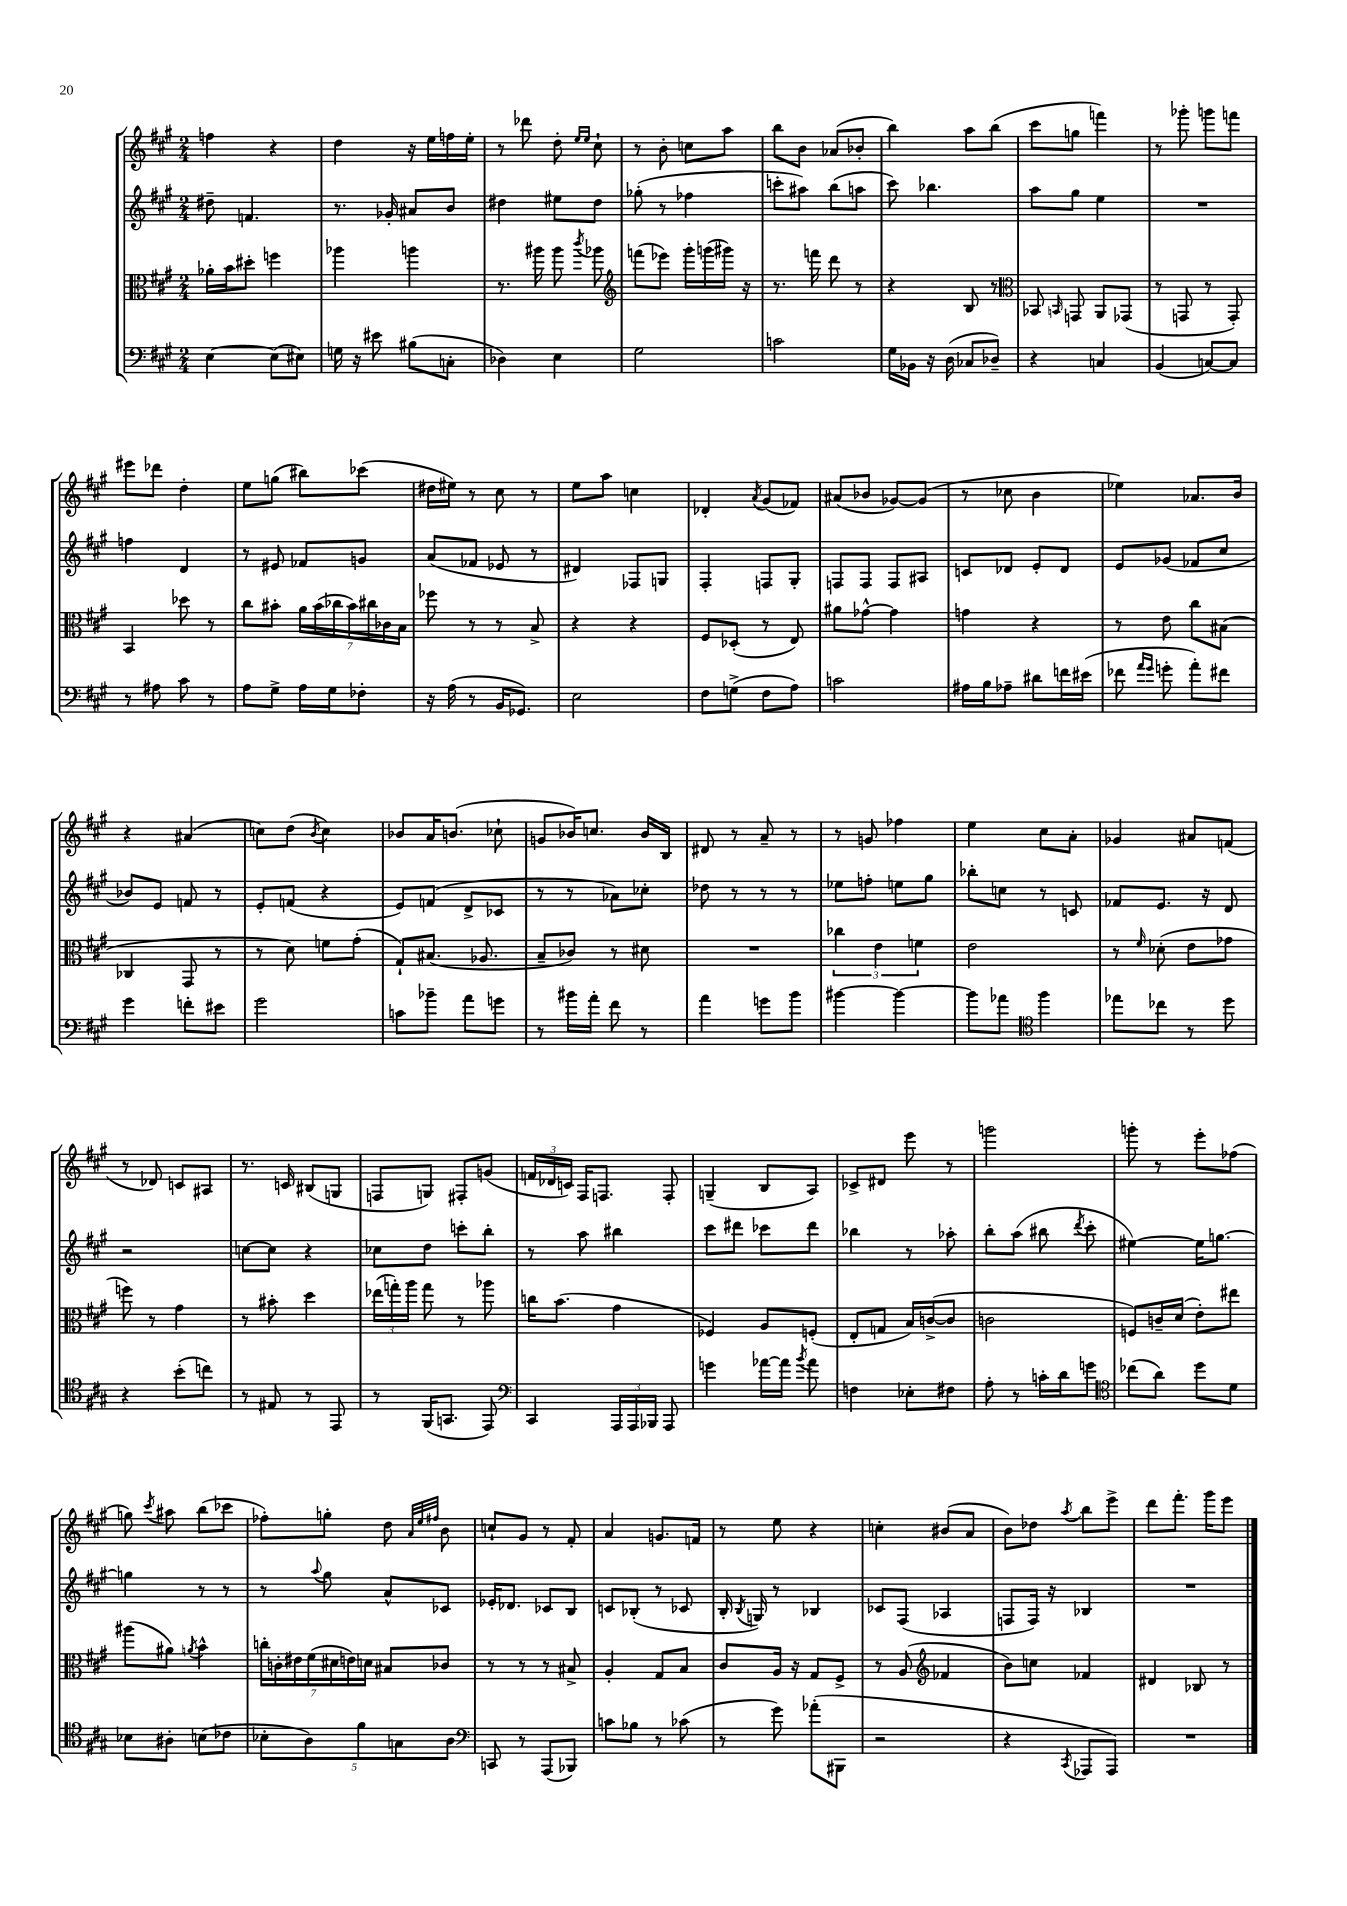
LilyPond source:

<<
\new StaffGroup <<
\new Staff = "s0" {
    \clef treble \key a \major \numericTimeSignature \time 2/4
    \autoBeamOff f''4 r4 |
    d''4 r16 e''16[ f''16 e''16]-. |
    r8 des'''8 d''8-. \grace { e''16[ e''16] } cis''8-! |
    r8 b'8-. c''8[ a''8] |
    b''8[ b'8] aes'8[( bes'8]-. |
    b''4) a''8[ b''8]( |
    cis'''8[ g''8] f'''4) |
    r8 ges'''8-. g'''8[ f'''8] |
    eis'''8[ des'''8] d''4-. |
    e''8[ g''8]( bis''8[) ces'''8]( |
    dis''16[ eis''16]) r8 cis''8 r8 |
    e''8[ a''8] c''4 |
    des'4-. \acciaccatura { a'8 } gis'8[( fes'8]) |
    ais'8[( bes'8] ges'8[~) ges'8]( |
    r8 ces''8 b'4 |
    ees''4) aes'8.[ b'16] |
    r4 ais'4( |
    c''8[) d''8]( \acciaccatura { b'8 } c''4) |
    bes'8[ a'16 b'8.]( ces''8-! |
    g'8[ bes'16) c''8.] bes'16[ b16] |
    dis'8 r8 a'8-- r8 |
    r8 g'8 fes''4 |
    e''4 cis''8[ a'8]-. |
    ges'4 ais'8[ f'8]( |
    r8 des'8) c'8[ ais8] |
    r8. c'16 bis8[( g8] |
    f8[ g8]) fis8[-. g'8]( |
    \tuplet 3/2 { f'16[ des'16 c'16]) } fis16[ f8.] f8-. |
    g4--( b8[ a8]) |
    ces'8[-> dis'8] e'''8 r8 |
    g'''2 |
    g'''8-. r8 e'''8[-. fes''8]( |
    g''8) \acciaccatura { cis'''8 } ais''8 b''8[( ces'''8] |
    fes''8[-.) g''8]-. d''8 \grace { a'32[ e''32 fis''32] } b'8 |
    c''8[-! gis'8] r8 fis'8-. |
    a'4 g'8.[ f'16] |
    r8 e''8 r4 |
    c''4-. bis'8[( a'8] |
    b'8[) des''8] \acciaccatura { a''8 } b''8[ e'''8]-> |
    d'''8[ fis'''8.]-. gis'''16[ e'''8] \bar "|." |
}
\new Staff = "s1" {
    \clef treble \key a \major \numericTimeSignature \time 2/4
    \autoBeamOff dis''8-- f'4. |
    r8. ges'16-. ais'8[ b'8] |
    dis''4 eis''8[ dis''8] |
    ges''8-.( r8 fes''4 |
    c'''8[-. ais''8]) b''8[( a''8] |
    cis'''8) bes''4. |
    a''8[ gis''8] e''4 |
    R2 |
    f''4 d'4 |
    r8 eis'8 fes'8[ g'8] |
    a'8[( fes'8] ees'8 r8 |
    dis'4) fes8[ g8] |
    fis4-. f8[ gis8]-. |
    f8[ f8] f8[ ais8] |
    c'8[ des'8] e'8[-. des'8] |
    e'8[ ges'8]( fes'8[ cis''8] |
    bes'8[) e'8] f'8 r8 |
    e'8[-. f'8]( r4 |
    e'8[) f'8]( d'8[-> ces'8] |
    r8 r8 aes'8[) ces''8]-. |
    des''8 r8 r8 r8 |
    ees''8[ f''8]-. e''8[ gis''8] |
    bes''8[-. c''8] r8 c'8 |
    fes'8[ e'8.] r16 d'8 |
    r2 |
    c''8[~ c''8] r4 |
    ces''8[ d''8] c'''8[-. b''8]-. |
    r8 a''8 bis''4 |
    cis'''8[ dis'''8] ces'''8[ dis'''8] |
    bes''4 r8 aes''8-. |
    b''8[-. a''8]( bis''8 \acciaccatura { d'''8 } cis'''8-. |
    eis''4~) eis''16[ g''8.]~ |
    g''4 r8 r8 |
    r8 \appoggiatura { a''8 } gis''8 a'8[-^ ces'8] |
    ees'16[-. des'8.] ces'8[ b8] |
    c'8[ bes8]-.( r8 ces'8 |
    b16-. \acciaccatura { b8 } g16) r8 bes4 |
    ces'8[ fis8]( aes4 |
    f8[ f16]) r16 bes4 |
    R2 \bar "|." |
}
\new Staff = "s2" {
    \clef alto \key a \major \numericTimeSignature \time 2/4
    \autoBeamOff aes'16[-. b'16 dis''8]-. f''4 |
    aes''4 a''4 |
    r8. ais''16 ais''8 \acciaccatura { cis'''8 } aes''8 |
    \clef treble f'''8[( ees'''8]) gis'''16[-. g'''16( gis'''16]) r16 |
    r8. f'''16 d'''8 r8 |
    r4 b8 r8 |
    \clef alto bes,8 \grace { b,16 } g,8 a,8[ ges,8]( |
    r8 g,8 r8 g,8-.) |
    b,4 des''8 r8 |
    cis''8[ bis'8]-. \tuplet 7/4 { a'16[ bis'16( ces''16 bis'16) cis''16 ces'16 b16] } |
    fes''8 r8 r8 b8-> |
    r4 r4 |
    fis8[ des8]-.( r8 e8) |
    ais'8[ ges'8]~-^ ges'4 |
    g'4 r4 |
    r8 e'8 cis''8[ bis8]( |
    ces4 gis,8 r8 |
    r8 d'8) f'8[ gis'8]-.( |
    gis8[-!) bis8.]( aes8. |
    b8[-- ces'8]) r8 dis'8 |
    R2 |
    \tuplet 3/2 { ces''4 e'4 f'4 } |
    e'2 |
    r8 \grace { fis'16 } des'8-.( e'8[ ges'8] |
    f''8) r8 gis'4 |
    r8 bis'8-. d''4 |
    \tuplet 3/2 { ees''16[( g''16-.) a''16] } g''8 r8 aes''8 |
    c''16[ b'8.]( gis'4 |
    fes4) a8[ f8]-.( |
    e8[-. g8] b16[) c'16~->( c'8] |
    c'2 |
    f8[) c'16-- d'16]( e'8[-.) eis''8] |
    ais''8[( ais'8]) \acciaccatura { a'8 } b'4-^ |
    \tuplet 7/4 { c''16[-. c'16-. eis'16 fis'16( dis'16 e'16) d'16] } bis8[ ces'8] |
    r8 r8 r8 bis8-> |
    a4-. gis8[ b8] |
    cis'8[ a16] r16 gis8[ fis8]-> |
    r8 a8( \clef treble fes'4 |
    b'8[) c''8] fes'4 |
    dis'4 bes8 r8 \bar "|." |
}
\new Staff = "s3" {
    \clef bass \key a \major \numericTimeSignature \time 2/4
    \autoBeamOff e4~ e8[( eis8]) |
    g16 r16 eis'8 bis8[( c8]-. |
    des4) e4 |
    gis2 |
    c'2 |
    gis16[ bes,16] r16 d16( ces8[ des8]--) |
    r4 c4 |
    b,4( c8[~) c8] |
    r8 ais8 cis'8 r8 |
    a8[ gis8]-> a16[ gis16 fes8]-. |
    r16 a16( r8 b,16[ ges,8.]) |
    e2 |
    fis8[ g8]->( fis8[ a8]) |
    c'2 |
    ais16[ b16 aes8]-- dis'8[ f'16 eis'16]( |
    fes'8 \grace { a'16[ gis'16] } g'8-. a'8[-.) fis'8] |
    gis'4 f'8[-. eis'8] |
    gis'2 |
    c'8[ bes'8]-- a'8[ g'8] |
    r8 bis'16[ a'16]-. fis'8 r8 |
    a'4 g'8[ b'8] |
    bis'4~ bis'4~ |
    bis'8[ aes'8] \clef tenor fis''4 |
    ees''8[ ces''8] r8 d''8 |
    r4 b'8[-.( c''8]) |
    r8 eis8 r8 e,8 |
    r8 fis,16[( g,8.] e,8) |
    \clef bass cis,4 \tuplet 3/2 { a,,16[ a,,16 bes,,16] } a,,8 |
    g'4 aes'16[~ aes'16] \acciaccatura { b'8 } aes'8 |
    f4 ees8[-. fis8] |
    a8-. r8 c'16[-. d'16 g'8] |
    \clef tenor ces''8[( a'8]) d''8[ d'8] |
    bes8[ ais8]-. b8[( ces'8] |
    \tuplet 5/4 { bes8[-. a8) fis'8 g8 a8] } |
    \clef bass c,8 r8 a,,8[( bes,,8]) |
    c'8[ bes8] r8 ces'8( |
    r8 gis'8) aes'8[-.( bis,,8] |
    r2 |
    r4 \acciaccatura { cis,8 } aes,,8[ aes,,8]) |
    R2 \bar "|." |
}
>>
>>
\layout { \context { \Score \remove "Bar_number_engraver" } }
